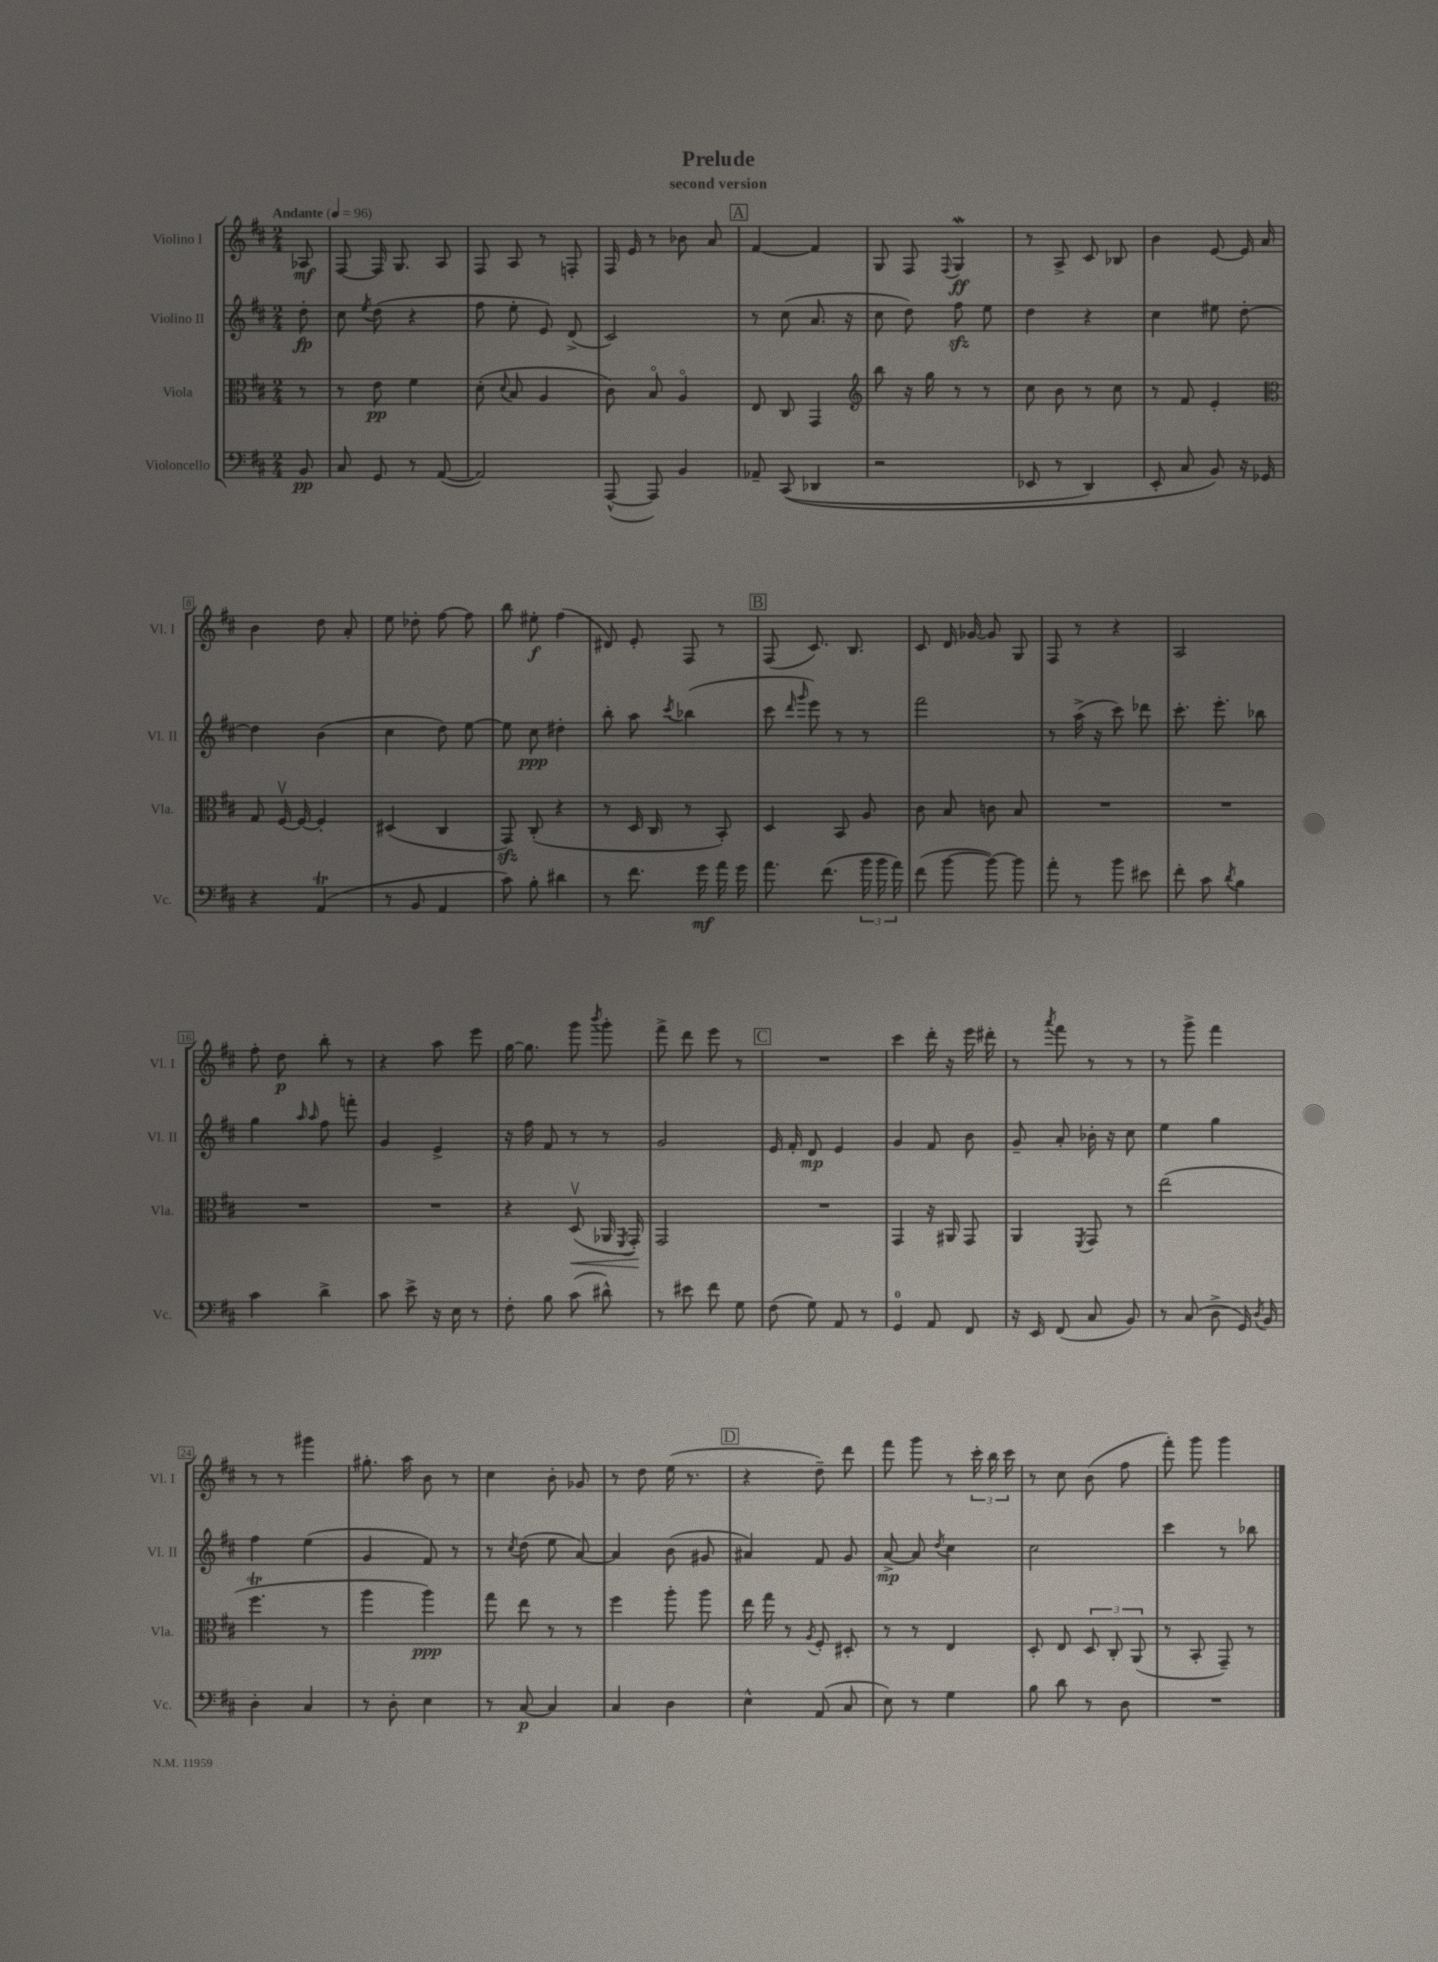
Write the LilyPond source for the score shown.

\header { title = "Prelude" subtitle = "second version" }
<<
\new StaffGroup <<
\new Staff = "s0" \with { instrumentName = "Violino I" shortInstrumentName = "Vl. I" } {
    \clef treble \key d \major \numericTimeSignature \time 2/4 \partial 8 \tempo "Andante" 4 = 96
    \autoBeamOff aes8\mf |
    fis8~ fis16 g8. a8 |
    fis8 a8 r8 f8-. |
    fis16 e'16 r8 bes'8 a'8 |
    \mark \markup { \box "A" } fis'4~ fis'4 |
    g8 fis8 \appoggiatura { fis8 } g4\mordent\ff |
    r8 a8-> cis'8 bes8 |
    b'4 e'8~ e'16 a'16 |
    b'4 d''8 a'8-. |
    e''8 des''8-. fis''8~ fis''8 |
    b''8 eis''8-.\f fis''4( |
    dis'8) e'8-. fis8 r8 |
    \mark \markup { \box "B" } fis8( cis'8.) b8. |
    cis'8 d'16 ges'16~ ges'8 g8 |
    fis8 r8 r4 |
    a2 |
    fis''8-. d''8\p b''8-. r8 |
    r4 a''8 e'''8 |
    g''16~ g''8. g'''8 \acciaccatura { b'''8 } g'''8-. |
    fis'''8-> d'''8 e'''8 r8 |
    \mark \markup { \box "C" } R2 |
    cis'''4 d'''16-. r16 e'''16 dis'''16-. |
    r8 \acciaccatura { a'''8 } fis'''8 r8 r8 |
    r8 g'''8-> fis'''4 |
    r8 r8 gis'''4 |
    gis''8.-. a''16 b'8 r8 |
    cis''4 b'8-. ges'8 |
    r8 d''8 e''16( r8. |
    \mark \markup { \box "D" } r4 d''8--) d'''8 |
    fis'''8 g'''8 r8 \tuplet 3/2 { cis'''16-. b''16 cis'''16 } |
    r8 cis''8 b'8( fis''8 |
    fis'''8-.) g'''8 g'''4 \bar "|." |
}
\new Staff = "s1" \with { instrumentName = "Violino II" shortInstrumentName = "Vl. II" } {
    \clef treble \key d \major \numericTimeSignature \time 2/4 \partial 8
    \autoBeamOff d''8-.\fp |
    cis''8 \acciaccatura { e''8 } d''8( r4 |
    fis''8 e''8-. e'8) d'8->( |
    cis'2) |
    \mark \markup { \box "A" } r8 cis''8( a'8. r16 |
    cis''8 d''8) fis''8\sfz e''8 |
    d''4 r4 |
    cis''4 eis''8 d''8~-. |
    d''4 b'4( |
    cis''4 d''8) e''8~ |
    e''8 cis''8\ppp dis''4-. |
    b''8-. a''8 \acciaccatura { cis'''8 } bes''4( |
    \mark \markup { \box "B" } cis'''8 \grace { d'''16 g'''16 } e'''8) r8 r8 |
    fis'''2 |
    r8 a''16->( r16 cis'''8) des'''8 |
    cis'''8.-. e'''8.-. bes''8 |
    g''4 \grace { a''16 a''16 } fis''8 f'''8-. |
    g'4 e'4-> |
    r16 fis''16 fis'8 r8 r8 |
    g'2 |
    \mark \markup { \box "C" } e'16 fis'16-. d'8\mp e'4 |
    g'4 fis'8 b'8 |
    g'8-- a'8-. bes'16-. r16 cis''8 |
    e''4 g''4 |
    fis''4 e''4( |
    g'4 fis'8) r8 |
    r8 \acciaccatura { cis''8 } d''8( e''8 a'8~) |
    a'4 b'8( gis'8 |
    \mark \markup { \box "D" } ais'4) fis'8 g'8 |
    a'8~->\mp a'8 \acciaccatura { d''8 } cis''4 |
    cis''2 |
    cis'''4 r8 bes''8 \bar "|." |
}
\new Staff = "s2" \with { instrumentName = "Viola" shortInstrumentName = "Vla." } {
    \clef alto \key d \major \numericTimeSignature \time 2/4 \partial 8
    \autoBeamOff r8 |
    r8 e'8\pp fis'4 |
    d'8-.( \appoggiatura { d'8 } b8 a4 |
    cis'8) b8\flageolet a4\flageolet |
    \mark \markup { \box "A" } e8 cis8 g,4 |
    \clef treble b''8 r16 g''16 r8 r8 |
    cis''8 b'8 r8 cis''8 |
    r8 fis'8 e'4-. |
    \clef alto g8 fis16~\upbow fis16~ fis4-. |
    dis4( cis4 |
    g,8\sfz) cis8-.( r4 |
    r8 d16 cis16 r8 b,8-.) |
    \mark \markup { \box "B" } d4 b,8 a8 |
    cis'8 b8 c'8 b8 |
    R2 |
    R2 |
    R2 |
    R2 |
    r4 d8\upbow\<( aes,16 \acciaccatura { fis,8 } g,16-.\!) |
    g,2 |
    \mark \markup { \box "C" } R2 |
    g,4 r16 ais,16 g,8 |
    a,4 \acciaccatura { fis,8 } g,8 r8 |
    e''2( |
    fis''4.\trill r8 |
    a''4 a''4\ppp) |
    g''8 e''8 r8 r8 |
    fis''4 a''8-. a''8 |
    \mark \markup { \box "D" } e''16 g''16 r8 \acciaccatura { a8 } fis8-. dis8-. |
    r8 r8 e4 |
    d8-. e8 \tuplet 3/2 { d8 cis8-. a,8( } |
    r8 b,8-. g,8--) r8 \bar "|." |
}
\new Staff = "s3" \with { instrumentName = "Violoncello" shortInstrumentName = "Vc." } {
    \clef bass \key d \major \numericTimeSignature \time 2/4 \partial 8
    \autoBeamOff b,8\pp |
    cis8 g,8 r8 a,8~( |
    a,2) |
    a,,8~-^( a,,8) b,4 |
    \mark \markup { \box "A" } aes,8-- cis,8(\( des,4 |
    r2 |
    ees,8 r8 d,4) |
    e,8-. cis8 b,8\) r16 ges,16 |
    r4 a,4\trill( |
    r8 b,8 a,4 |
    cis'8) b8-. dis'4 |
    r8 fis'8. g'16\mf a'16 g'16 |
    \mark \markup { \box "B" } a'8. fis'8.( \tuplet 3/2 { b'16 b'16 a'16) } |
    fis'8( b'8~ b'8~) b'8 |
    a'8-. r8 b'8 eis'8 |
    fis'8-. cis'8 \acciaccatura { d'8 } b4 |
    cis'4 d'4-> |
    cis'8 e'8-> r16 e16 r8 |
    fis8-. b8 cis'8( dis'8-^) |
    r8 eis'8 fis'8 g8 |
    \mark \markup { \box "C" } fis8( g8) a,8 r8 |
    g,4-0 a,8 fis,8 |
    r16 e,16 fis,8( cis8 b,8) |
    r8 cis8( d8-> g,16) \acciaccatura { d8 } b,16 |
    d4-. cis4 |
    r8 d8-. e4 |
    r8 cis8~\p cis4 |
    cis4 d4 |
    \mark \markup { \box "D" } e4-^ a,8( cis8 |
    e8) r8 g4 |
    b8 d'8 r8 d8 |
    R2 \bar "|." |
}
>>
>>
\layout { \context { \Score \override BarNumber.stencil = #(make-stencil-boxer 0.1 0.3 ly:text-interface::print) } }
